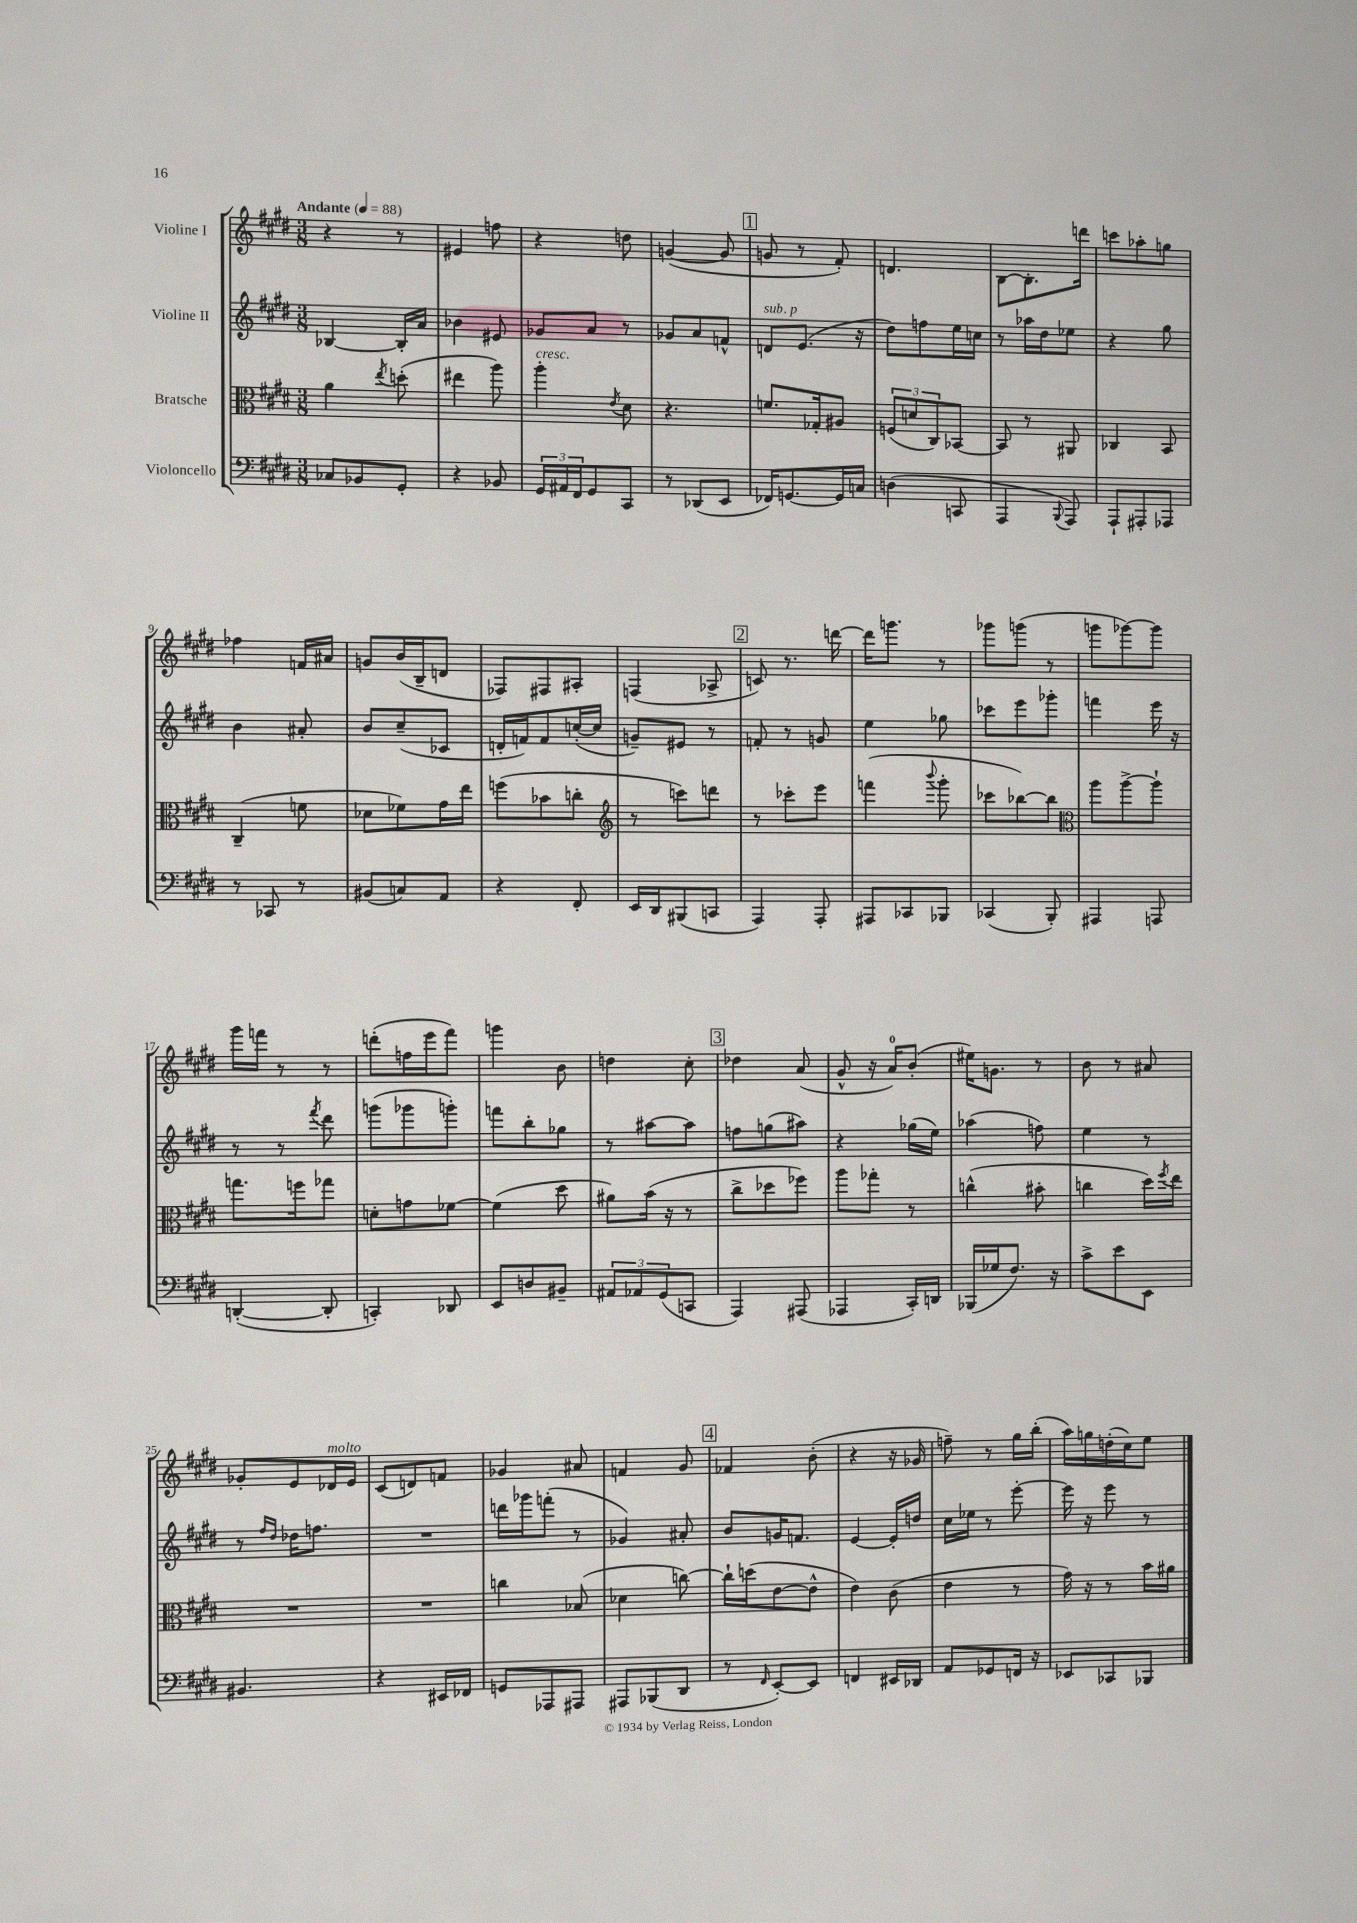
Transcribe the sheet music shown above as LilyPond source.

<<
\new StaffGroup <<
\new Staff = "s0" \with { instrumentName = "Violine I" } {
    \clef treble \key e \major \numericTimeSignature \time 3/8 \tempo "Andante" 4 = 88
    r4 r8 |
    eis'4 f''8 |
    r4 d''8 |
    g'4~( g'8 |
    \mark \markup { \box "1" } g'8 r8 fis'8-.) |
    d'4. |
    b8~ b8.-. d'''16 |
    c'''8 aes''8-. g''8 |
    fes''4 f'16 ais'16 |
    g'8 b'16( b16-- d'8 |
    fes8) fis8 ais8-. |
    f4( aes8-> |
    \mark \markup { \box "2" } c'8) r8. d'''16~ |
    d'''16 g'''8. r8 |
    ges'''8 g'''8( r8 |
    g'''8 ges'''8~) ges'''8 |
    gis'''16 f'''16 r8 r8 |
    d'''8-.( f''16 e'''16 fis'''8) |
    g'''4 b'8 |
    d''4 cis''8-. |
    \mark \markup { \box "3" } des''4 a'8( |
    gis'8-^ r16 a'16-0) b'8-.( |
    eis''16) g'8. r8 |
    b'8 r8 ais'8 |
    ges'8-. e'8 des'16^\markup { \italic "molto" } e'16 |
    cis'8( d'8) f'8 |
    ges'4 ais'8 |
    f'4 gis'8 |
    \mark \markup { \box "4" } fes'4 b'8-.( |
    r4 r16 ges'16 |
    f''8--) r8 gis''16 b''16-.( |
    a''16) g''16 d''16-.( cis''16) e''8 \bar "|." |
}
\new Staff = "s1" \with { instrumentName = "Violine II" } {
    \clef treble \key e \major \numericTimeSignature \time 3/8
    bes4~ bes16-. a'16 |
    bes'4 eis'8 |
    ges'8 a'8 r8 |
    ges'8 a'8 f'8-^ |
    \mark \markup { \box "1" } d'8^\markup { \italic "sub. p" } e'8.( r16 |
    dis''8) f''8 e''16 c''16 |
    r8 aes''16 dis''16 ees''8 |
    r4 gis''8 |
    b'4 ais'8-. |
    b'8 cis''8--( ces'8 |
    d'16-. f'16) f'8 c''16~-.( c''16 |
    g'8--) eis'8 r8 |
    \mark \markup { \box "2" } f'8-. r8 g'8 |
    e''4 ges''8 |
    ces'''8 e'''8 ges'''8-. |
    f'''4 e'''16 r16 |
    r8 r8 \acciaccatura { fis'''8 } dis'''8 |
    g'''8( ges'''8 g'''8-.) |
    f'''8 b''8-. ges''8 |
    r8 ais''8~ ais''8 |
    \mark \markup { \box "3" } f''8 g''8( ais''8) |
    r4 ges''16( e''16) |
    aes''4( f''8) |
    e''4 r8 |
    r8 \grace { fis''16 dis''16 } des''16 f''8. |
    R4. |
    d'''16 ges'''16 f'''8-.( r8 |
    ges'4) ais'8-. |
    \mark \markup { \box "4" } b'8 g'16 f'8. |
    e'4~ e'16-. d''16 |
    cis''16 ees''16 r8 e'''8~-. |
    e'''16 r16 e'''8 r8 \bar "|." |
}
\new Staff = "s2" \with { instrumentName = "Bratsche" } {
    \clef alto \key e \major \numericTimeSignature \time 3/8
    a'4 \acciaccatura { e''8 } d''8-.( |
    eis''4 a''8) |
    a''4-.^\markup { \italic "cresc." } \acciaccatura { e'8 } dis'8 |
    r4. |
    \mark \markup { \box "1" } f'8. ges16-. ais8 |
    \tuplet 3/2 { f8( d'8 cis8) } bes,8~ |
    bes,8 r8 ais,8 |
    ces4 b,8 |
    cis4--( f'8 |
    des'8 fes'8) gis'16 e''16 |
    f''8( bes'8 c''8-. |
    \clef treble r8 c'''8) d'''8 |
    \mark \markup { \box "2" } r8 ces'''8-. e'''8 |
    f'''4( \appoggiatura { b'''8 } gis'''8-. |
    ces'''8 bes''8~) bes''8 |
    \clef alto a''8 a''8~-> a''8-! |
    g''8. f''16 ges''8 |
    d'8-. g'8 fes'8~ |
    fes'4( dis''8 |
    ais'8) b'16( r16 r8 |
    \mark \markup { \box "3" } cis''8-> des''8 fes''8) |
    a''8 ges''8-. r8 |
    c''4-^( bis'8-. |
    c''4 dis''16) \acciaccatura { fis''8 } e''16 |
    R4. |
    R4. |
    c''4 bes8( |
    des'4 c''8~) |
    \mark \markup { \box "4" } c''16-! d''16( e'8~ e'8-^ |
    e'4) cis'8( |
    e'4 r8 |
    gis'16) r16 r8 b'16 ais'16 \bar "|." |
}
\new Staff = "s3" \with { instrumentName = "Violoncello" } {
    \clef bass \key e \major \numericTimeSignature \time 3/8
    ces8 bes,8 gis,8-. |
    r4 bes,8 |
    \tuplet 3/2 { gis,16 ais,16 fis,16 } gis,8 cis,8 |
    r8 des,8( e,8 |
    \mark \markup { \box "1" } fes,16) g,8.~ g,16 c16 |
    d4( c,8 |
    a,,4 \appoggiatura { b,,8 } a,,8) |
    a,,8-! ais,,8-. aes,,8 |
    r8 ces,8 r8 |
    bis,8( c8) a,8 |
    r4 fis,8-. |
    e,16 dis,16 bis,,8( c,8 |
    \mark \markup { \box "2" } a,,4) a,,8-. |
    ais,,8 ces,8 bes,,8 |
    ces,4( b,,8-.) |
    ais,,4 a,,8 |
    d,4~-.( d,8-. |
    c,4-.) des,8 |
    e,8 d8 bis,8-- |
    \tuplet 3/2 { ais,8 aes,8 gis,8( } c,8 |
    \mark \markup { \box "3" } a,,4) ais,,8( |
    aes,,4 cis,16-.) d,16 |
    bes,,16( ges16 fis8.) r16 |
    cis'8-> e'8 e,8 |
    bis,4. |
    r4 eis,16 fes,16 |
    g,8 aes,,8 ais,,8 |
    ais,,8 bes,,8( dis,8 |
    \mark \markup { \box "4" } r8 \grace { fis,16 } e,8~-.) e,8 |
    f,4 eis,16 des,16 |
    a,8 ges,8 f,16 r16 |
    ees,8 ces,8 bes,,8 \bar "|." |
}
>>
>>
